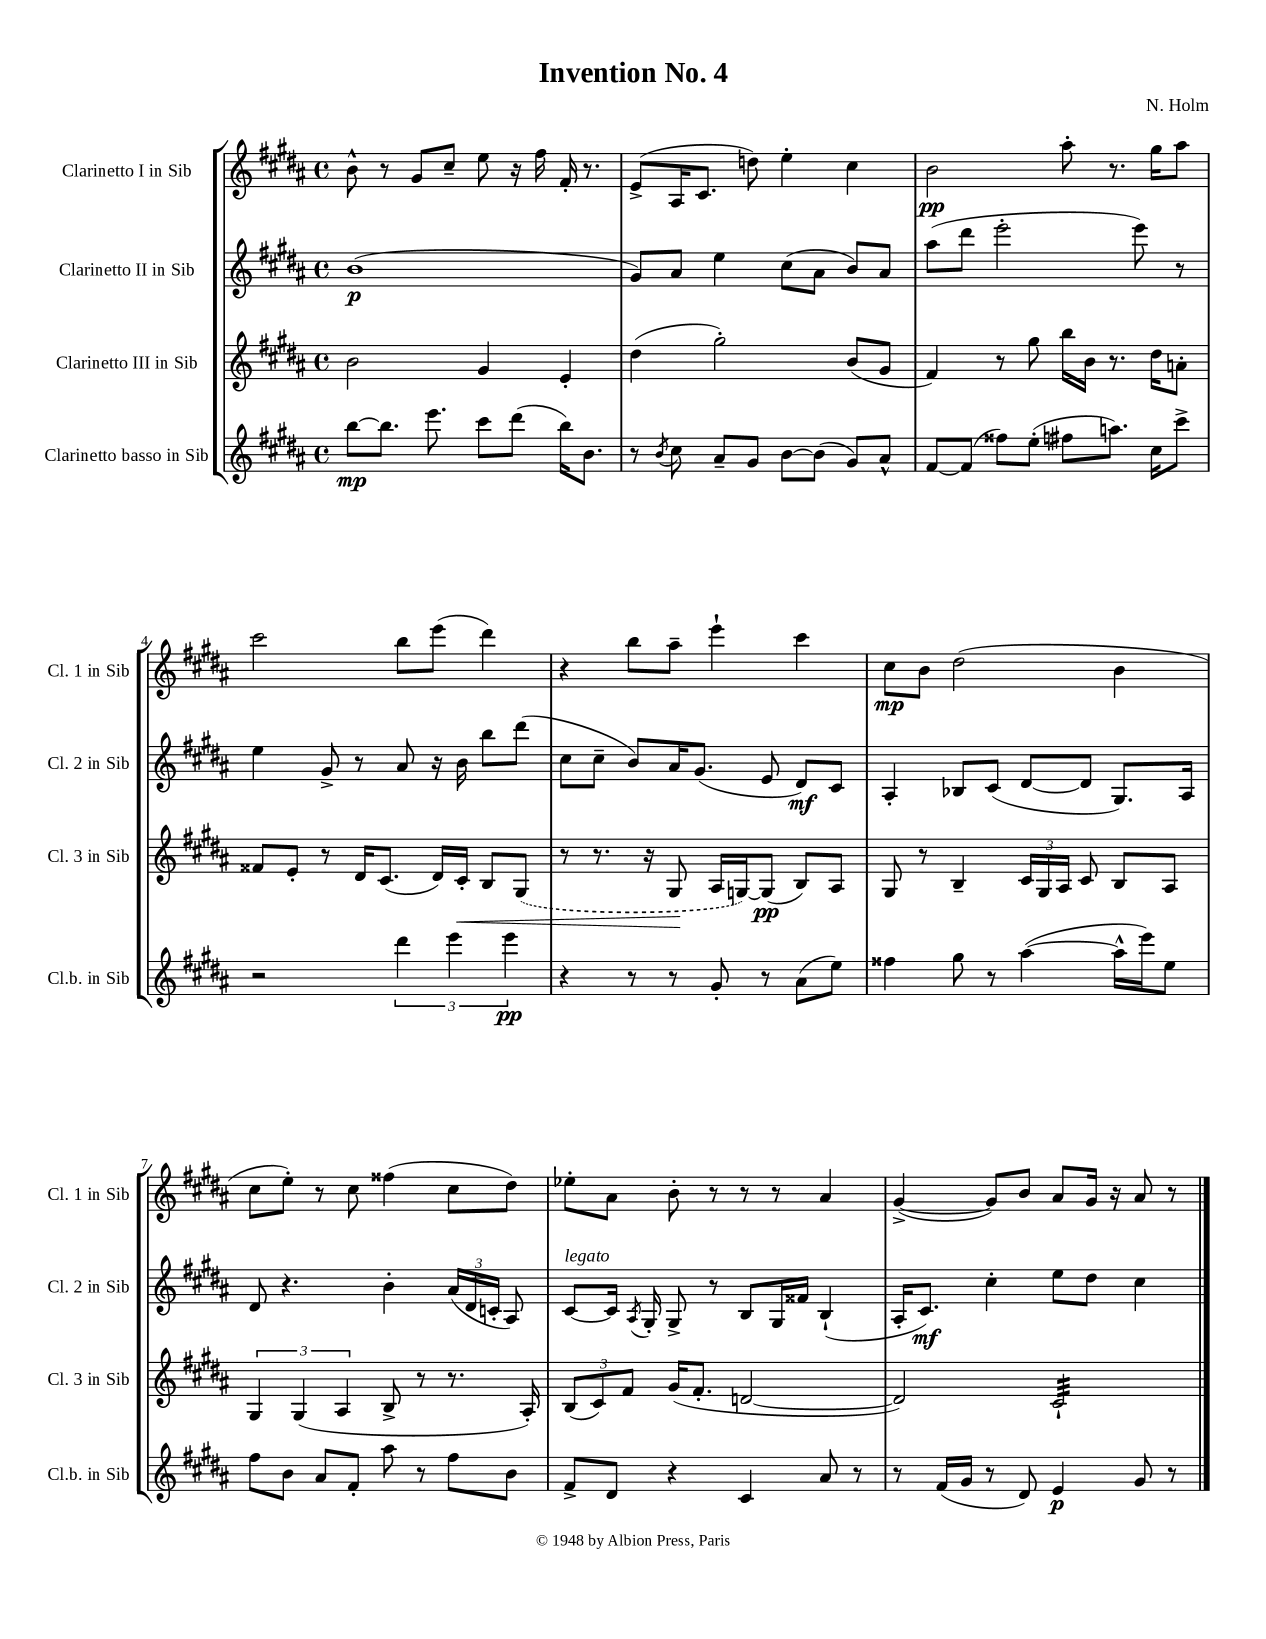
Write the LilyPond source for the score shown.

\header { title = "Invention No. 4" composer = "N. Holm" }
<<
\new StaffGroup <<
\new Staff = "s0" \with { instrumentName = "Clarinetto I in Sib" shortInstrumentName = "Cl. 1 in Sib" } {
    \clef treble \key b \major \defaultTimeSignature \time 4/4
    \autoBeamOff b'8-^ r8 gis'8[ cis''8]-- e''8 r16 fis''16 fis'16-. r8. |
    e'8[->( ais16 cis'8.] d''8) e''4-. cis''4 |
    b'2\pp ais''8-. r8. gis''16[ ais''8] |
    cis'''2 b''8[ e'''8]( dis'''4) |
    r4 b''8[ ais''8]-- e'''4-! cis'''4 |
    cis''8[\mp b'8] dis''2( b'4 |
    cis''8[ e''8]-.) r8 cis''8 fisis''4( cis''8[ dis''8]) |
    ees''8[-. ais'8] b'8-. r8 r8 r8 ais'4 |
    gis'4~->( gis'8[) b'8] ais'8[ gis'16] r16 ais'8 r8 \bar "|." |
}
\new Staff = "s1" \with { instrumentName = "Clarinetto II in Sib" shortInstrumentName = "Cl. 2 in Sib" } {
    \clef treble \key b \major \defaultTimeSignature \time 4/4
    \autoBeamOff b'1\p( |
    gis'8[) ais'8] e''4 cis''8[( ais'8] b'8[) ais'8] |
    ais''8[( dis'''8] e'''2-. e'''8) r8 |
    e''4 gis'8-> r8 ais'8 r16 b'16 b''8[ dis'''8]( |
    cis''8[ cis''8]-- b'8[) ais'16 gis'8.]( e'8 dis'8[\mf) cis'8] |
    ais4-. bes8[ cis'8]( dis'8[~ dis'8] gis8.[) ais16] |
    dis'8 r4. b'4-. \tuplet 3/2 { ais'16[( dis'16 c'16]-. } ais8) |
    cis'8[~^\markup { \italic "legato" } cis'16] \acciaccatura { ais8 } gis16-. gis8-> r8 b8[ gis16 fisis'16] b4-!( |
    ais16[-. cis'8.]\mf) cis''4-. e''8[ dis''8] cis''4 \bar "|." |
}
\new Staff = "s2" \with { instrumentName = "Clarinetto III in Sib" shortInstrumentName = "Cl. 3 in Sib" } {
    \clef treble \key b \major \defaultTimeSignature \time 4/4
    \autoBeamOff b'2 gis'4 e'4-. |
    dis''4( gis''2-.) b'8[( gis'8] |
    fis'4) r8 gis''8 b''16[ b'16] r8. dis''16[ a'8]-. |
    fisis'8[ e'8]-. r8 dis'16[ cis'8.]( dis'16[) cis'16]-.\< b8[ \once \slurDashed gis8]( |
    r8 r8. r16 gis8\! ais16[ g16~) g8]\pp( b8[) ais8] |
    gis8 r8 b4-- \tuplet 3/2 { cis'16[ gis16 ais16] } cis'8 b8[ ais8] |
    \tuplet 3/2 { gis4 gis4( ais4 } b8-> r8 r8. ais16-.) |
    \tuplet 3/2 { b8[( cis'8) fis'8] } gis'16[( fis'8.]-. d'2~ |
    d'2) cis'2:32-! \bar "|." |
}
\new Staff = "s3" \with { instrumentName = "Clarinetto basso in Sib" shortInstrumentName = "Cl.b. in Sib" } {
    \clef treble \key b \major \defaultTimeSignature \time 4/4
    \autoBeamOff b''8[~\mp b''8.] e'''8. cis'''8[ dis'''8]( b''16[) b'8.] |
    r8 \acciaccatura { b'8 } cis''8 ais'8[-- gis'8] b'8[~ b'8]( gis'8[) ais'8]-^ |
    fis'8[~ fis'8]( fisis''8[) e''8]-.( fis''8[ a''8.]) cis''16[ cis'''8]-> |
    r2 \tuplet 3/2 { dis'''4 e'''4 e'''4\pp } |
    r4 r8 r8 gis'8-. r8 ais'8[( e''8]) |
    fisis''4 gis''8 r8 ais''4~( ais''16[-^ e'''16) e''8] |
    fis''8[ b'8] ais'8[ fis'8]-. ais''8 r8 fis''8[ b'8] |
    fis'8[-> dis'8] r4 cis'4 ais'8 r8 |
    r8 fis'16[( gis'16] r8 dis'8) e'4\p gis'8 r8 \bar "|." |
}
>>
>>
